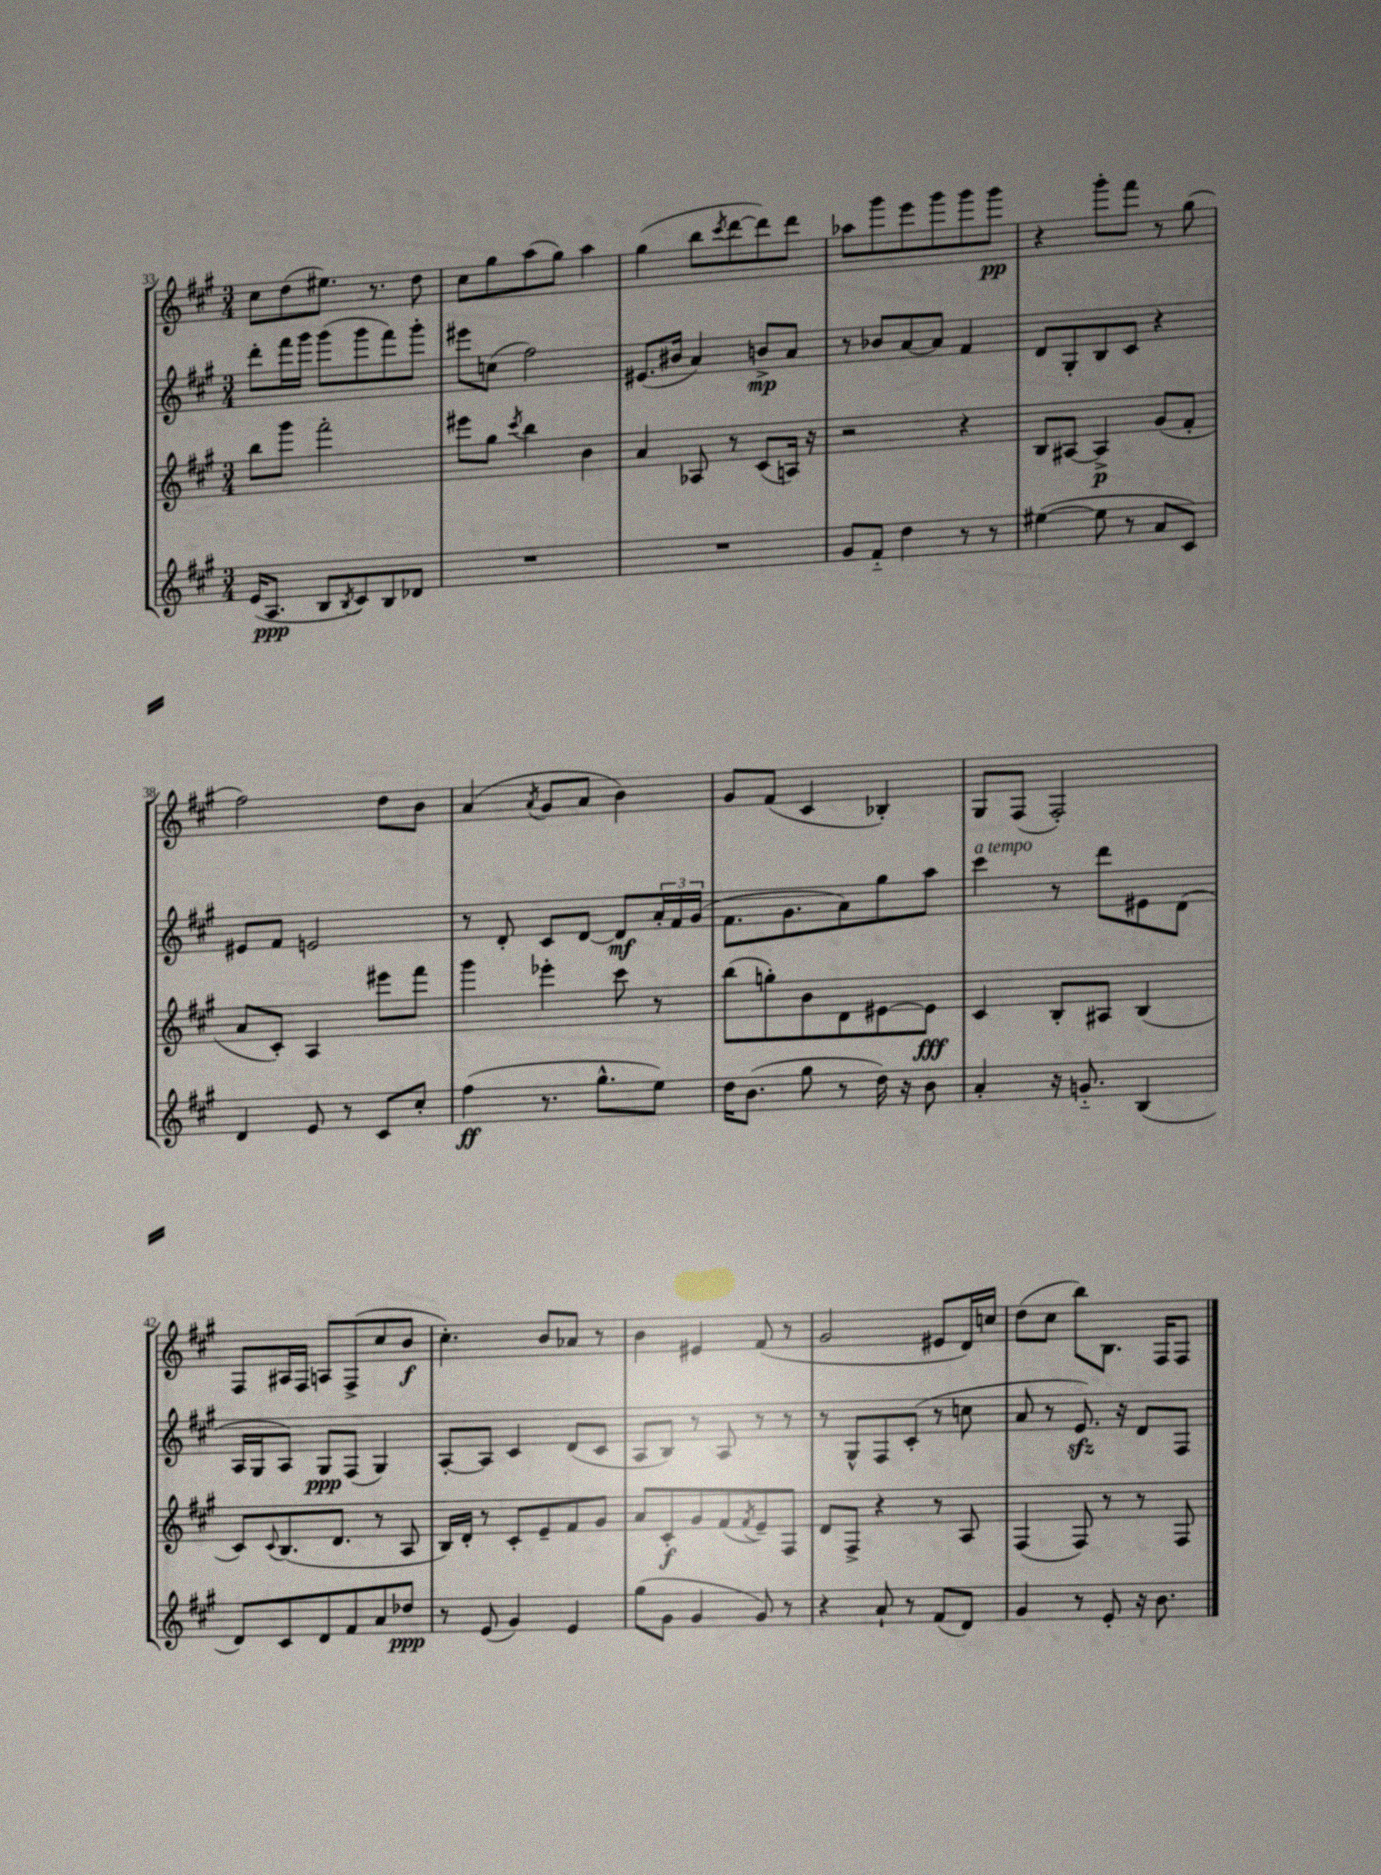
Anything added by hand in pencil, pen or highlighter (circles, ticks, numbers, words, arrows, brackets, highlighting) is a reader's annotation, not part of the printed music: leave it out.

**kern	**kern	**kern	**kern
*staff4	*staff3	*staff2	*staff1
*clefG2	*clefG2	*clefG2	*clefG2
*k[f#c#g#]	*k[f#c#g#]	*k[f#c#g#]	*k[f#c#g#]
*M3/4	*M3/4	*M3/4	*M3/4
(16e/LK	8bb\L	8ddd'\L	8cc#\L
8.A/J	.	.	.
.	8ggg#\J	16fff#\L	(8dd\
.	.	16ggg#\JJ	.
8B/L	2fff#'\	(8ggg#\L	8.ee#\J)
8qB/	.	.	.
8c#/)	.	8ggg#\	.
.	.	.	8.r
8B/	.	8fff#\)	.
8d-/J	.	8ggg#'\J	8dd\
=	=	=	=
2.r	8eee#\L	8eee#\L	8cc#\L
.	8gg#\J	(8cc\J	8gg#\
.	8qccc#/	.	.
.	4bb\	2ff#\)	(8aa\
.	.	.	8gg#\J)
.	4b\	.	4aa\
=	=	=	=
2.r	4a/	(8.e#/L	(4gg#\
.	.	16b#/Jk	.
.	8A-/	4a/)	8bb\L
.	.	.	8qccc#/
.	8r	.	[8ddd\
.	(8c#/L	8b^/L	8ddd\])
.	16A/Jk)	8a/J	8ddd\J
.	16r	.	.
=	=	=	=
8g#/L	2r	8r	8aa-\L
8f#'~/J	.	8b-/L	8ggg#\
4dd\	.	[8a/	8eee\
.	.	8a/]J	8ggg#\
8r	4r	4f#/	8ggg#\
8r	.	.	8ggg#\J
=	=	=	=
([4ee#\	8B/L	8d/L	4r
.	[8A#/J	8G#'/	.
8ee#\]	4A#^/]	8B/	8ggg#'\L
8r	.	8c#/J	8fff#\J
8a/L	(8g#/L	4r	8r
8c#/J)	8f#'/J	.	(8gg#\
=	=	=	=
4d/	8a/L	8e#/L	2ff#\)
.	8c#'/J)	8f#/J	.
8e/	4A/	2e/	.
8r	.	.	.
8c#/L	8eee#\L	.	8dd\L
8cc#'/J	8fff#\J	.	8b\J
=	=	=	=
(4ff#\	4ggg#\	8r	(4a/
.	.	8d'/	.
.	.	.	8qa/
8.r	4eee-'\	8c#/L	8g#/L
.	.	[8d/J	8a/J
8.gg#^^\L	.	.	.
.	8ccc#\	8d/]L	4b\)
8ee\J)	8r	24a'/L	.
.	.	24f#/	.
.	.	(24g#/JJ	.
=	=	=	=
16dd\LK	(8bb\L	8.f#\L	8g#/L
(8.b\J	.	.	.
.	8gg'\)	.	(8f#/J
.	.	8.g#\	.
8gg#\	8b\	.	4c#/
8r	8d\	8a\)	.
16dd\)	[8e#\	8gg#\	4B-'/)
16r	.	.	.
8b\	8e#\]J	8aa\J	.
=	=	=	=
4a'/	4c#/	4ccc#\	8G#/L
.	.	.	(8F#/J
16r	8B'/L	8r	2F#'/)
8.g'~/	.	.	.
.	8A#/J	8ddd\L	.
(4B/	(4B/	8e#\	.
.	.	(8d\J	.
=	=	=	=
8d/L)	8c#/L)	16A/LL	8F#/L
.	.	16G#/J	.
.	8qqc#/	.	.
8c#/	(8.B/	8A/J)	16A#/L
.	.	.	16F#/JJ
8d/	.	8G#/L	8A/L
.	8.d/J	.	.
8f#/	.	(8F#/J	(8F#^/
8a/	8r	4G#/)	8cc#/
8dd-/J	8A/	.	8b/J
=	=	=	=
8r	16B/LL)	[8A'/L	4.cc#'\)
.	16d'/JJ	.	.
(8e/	8r	8A/]J	.
4g#/)	8c#'/L	4c#/	.
.	8e~/	.	8b/L
4e/	8f#/	(8d/L	8a-/J
.	8g#/J	8c#/J	8r
=	=	=	=
(8gg#\L	8a/L	8A/L	4b\
8g#\J	8c#'/	8B/J)	.
4g#/	8g#/	8r	4e#/
.	(8f#/	8A/	.
.	8qf#/	.	.
8g#/)	8e~/)	8r	(8f#/
8r	8F#/J	8r	8r
=	=	=	=
4r	8d/L	8r	2g#/
.	8F#^/J	8G#^^/L	.
8a`/	4r	8F#/	.
8r	.	(8c#'/J	.
(8f#/L	8r	8r	8e#/L
8d/J)	8A/	8cc\	16d/L)
.	.	.	16cc/JJ
=	=	=	=
4g#/	(4F#/	8a/	(8dd\L
.	.	8r	8cc#\J
8r	8F#/)	8.e/)	8bb\L)
8e'/	8r	.	8.B\J
.	.	16r	.
16r	8r	8d/L	.
8.b\	.	.	16F#/LK
.	8F#/	8F#/J	8F#/J
==	==	==	==
*-	*-	*-	*-
